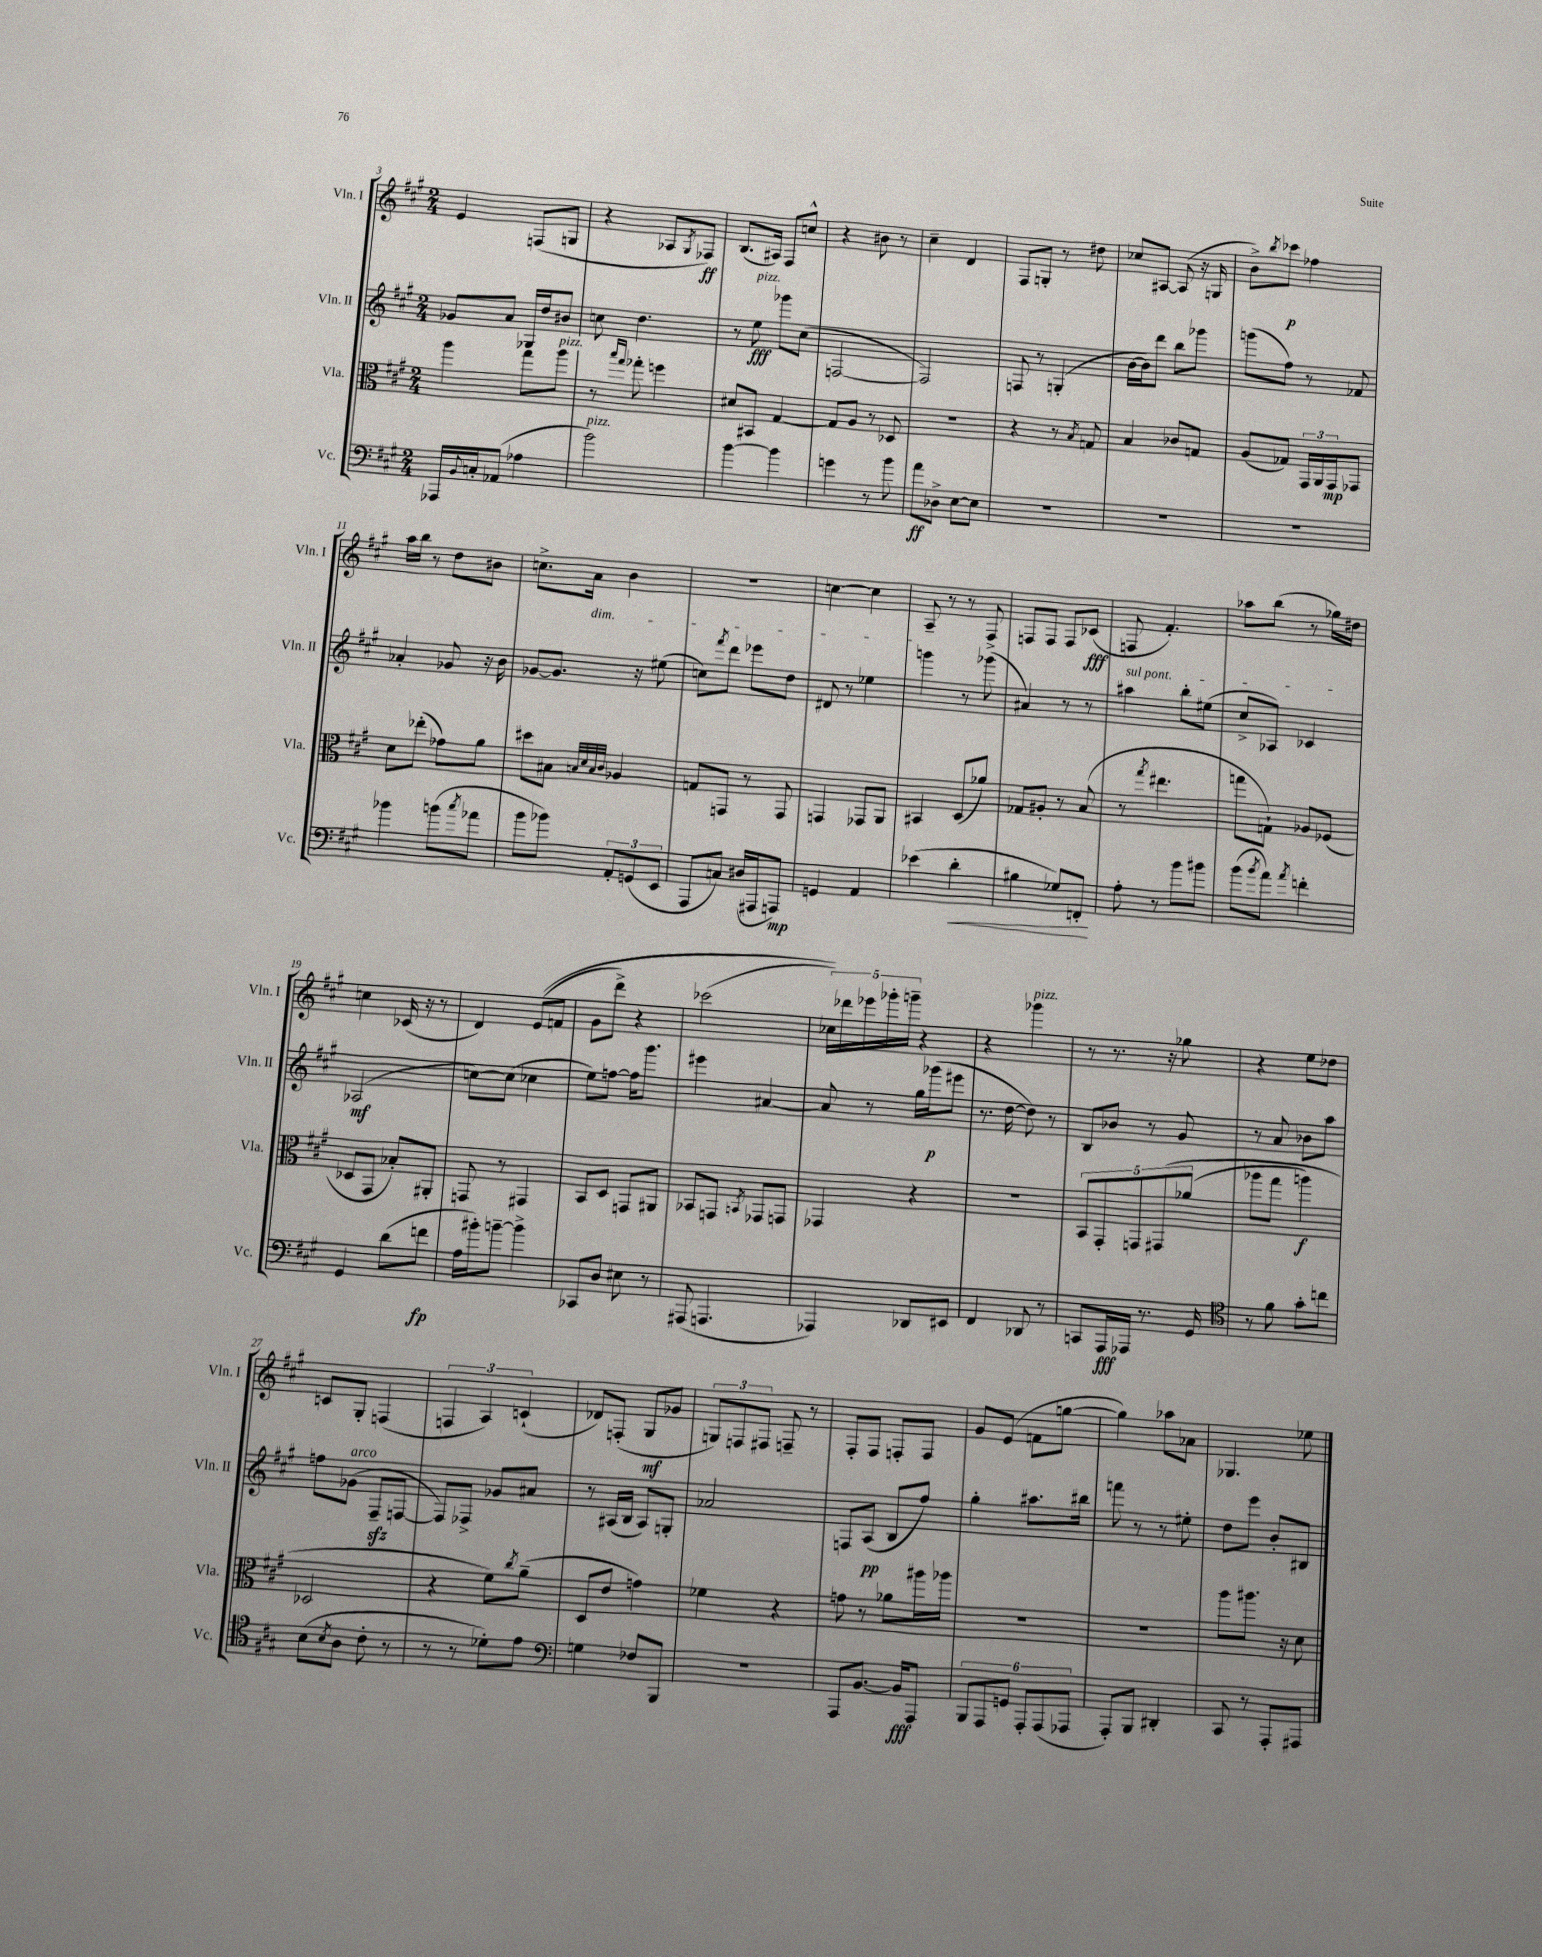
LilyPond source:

<<
\new StaffGroup <<
\new Staff = "s0" \with { instrumentName = "Vln. I" shortInstrumentName = "Vln. I" } {
    \clef treble \key a \major \numericTimeSignature \time 2/4
    e'4 f8( g8 |
    r4 aes8 \acciaccatura { gis8 } fes8\ff) |
    b8.( ais16) fis8 c''8-^ |
    r4 bis'8 r8 |
    cis''4-- d'4 |
    fis8 g8-. r8 dis''8 |
    ces''8 ais8~ ais8( r16 g16 |
    b'8->) \acciaccatura { b''8 } ces'''8\p fes''4 |
    a''16 b''16 r8 d''8 bis'8 |
    c''8.-> a'16\dim b'4 |
    r2 |
    c''4~ c''4 |
    a8--\! r8 r8 fis8-> |
    f8 f8 f8 ces'8\fff( |
    f8 fis'4.-.) |
    aes''8 b''8( r8 ges''16) dis''16 |
    c''4 ces'16( r16 r8 |
    d'4) e'8(\( f'8 |
    gis'8 d'''8->) r4 |
    ces'''2( |
    \tuplet 5/4 { ces''16)\) des'''16 ees'''16 ges'''16-. g'''16-- } r4 |
    r4 ges'''4^\markup { \italic "pizz." } |
    r8 r8. r16 ges''8 |
    r4 e''8 des''8 |
    c'8 gis8-. f4( |
    \tuplet 3/2 { f4 a4) c'4-!( } |
    des'8) f8-.( gis8\mf ges'8 |
    \tuplet 3/2 { g8) f8 fis8 } f8-- r8 |
    fis8-. fis8 f8-. f8 |
    gis'8 e'8( f'8 g''8~ |
    g''4) aes''8 aes'8 |
    ges4. ees''8 \bar "|." |
}
\new Staff = "s1" \with { instrumentName = "Vln. II" shortInstrumentName = "Vln. II" } {
    \clef treble \key a \major \numericTimeSignature \time 2/4
    ges'8 a'8 ges16 d''16 bis'8 |
    c''8 d''4. |
    r8 e''8\fff^\markup { \italic "pizz." } ges'''8 cis''8( |
    f2~ |
    f2) |
    f8 r8 g4-.( |
    b'16~ b'16) d'''8 b''8 ges'''8 |
    g'''8( fis''8) r8 fes'8 |
    aes'4-. ges'8 r16 b'16 |
    ges'8~ ges'8. r16 eis''8( |
    c''8) \acciaccatura { fis'''8 } d'''8 ees'''8 d''8 |
    dis'8 r8 ees''4 |
    g'''4 r8 ges'''8( |
    ais'4) r8 r8 |
    \once \override TextSpanner.bound-details.left.text = \markup { \italic "sul pont." } ais''4\startTextSpan b''8-. eis''8( |
    cis''8-> aes8) ces'4\stopTextSpan |
    aes2\mf( |
    c''8~) c''8( ces''4 |
    e''8) f''8~ f''16 gis'''8. |
    eis'''4 ais'4~ |
    ais'8 r8 gis''16 ges'''16\p( eis'''8 |
    r8. d''16~ d''8) r8 |
    b8 bes'8 r8 gis'8 |
    r8 a'8 bes'8 a''8 |
    f''8 ges'8^\markup { \italic "arco" }( fis8--\sfz f8~ |
    f8) fes8-> ges'8 ais'8 |
    r8 ais16( b16 ais8) g8-. |
    aes'2 |
    f8 a8\pp( b8 fis''8) |
    gis''4-. ais''8. bis''16 |
    f'''8 r8 r8 eis''8-. |
    d''8 e'''8 b'8-. bis8 \bar "|." |
}
\new Staff = "s2" \with { instrumentName = "Vla." shortInstrumentName = "Vla." } {
    \clef alto \key a \major \numericTimeSignature \time 2/4
    a''4 gis''8 a''8^\markup { \italic "pizz." } |
    r8 \grace { b''16 gis''16 } ges''8-. f''4 |
    dis'8 bis,8 gis4~ |
    gis8 a8 r8 des8 |
    r2 |
    r4 r8 \acciaccatura { b8 } g8 |
    b4 ces'8 g8 |
    a8( ges8) \tuplet 3/2 { gis,16 a,16 gis,16\mp } ges,8 |
    d'8 ees''8-.( ges'8) a'8 |
    dis''8 bis8 \grace { b32 d'32 b32 cis'32 } aes4 |
    g8 g,8 r8 g,8 |
    g,4 ges,8 a,8 |
    bis,4 d8( aes'8) |
    ges8 ais8-. r8 b8( |
    r8 \acciaccatura { gis''8 } eis''4. |
    g''8 g8-!) aes8 fes8( |
    des8 gis,8 bes8-.) ais,8-. |
    g,8 r8 gis,4 |
    b,8 d8 g,8 ais,8 |
    bes,8 g,8 \acciaccatura { b,8 } ges,8 g,8 |
    ges,4 r4 |
    r2 |
    \tuplet 5/4 { b,8 gis,8-. g,8 gis,8\( aes'8( } |
    aes''8 gis''8 a''4\f) |
    des2 |
    r4 fis'8\) \acciaccatura { cis''8 } a'8--( |
    d8 e'8 g'4) |
    fes'4 r4 |
    g'8 r8 aes'8 ais''16 aes''16 |
    R2 |
    R2 |
    a''8 ais''8. r16 d'8 \bar "|." |
}
\new Staff = "s3" \with { instrumentName = "Vc." shortInstrumentName = "Vc." } {
    \clef bass \key a \major \numericTimeSignature \time 2/4
    aes,,16 \appoggiatura { b,8 } c16-. aes,8( aes4 |
    b'2^\markup { \italic "pizz." }) |
    b'4~ b'4 |
    g'4 r8 b'8 |
    a'8\ff des8-> e8~ e8 |
    R2 |
    R2 |
    R2 |
    bes'4 b'8( \acciaccatura { cis''8 } aes'8 |
    b'8 bes'8) \tuplet 3/2 { a,8-. g,8( e,8 } |
    a,,8 c8) dis16( ais,,16 a,,8\mp) |
    g,4 a,4 |
    ees'4( d'4-.\< |
    bis4 ges8) f,8-.\! |
    a8-. r8 b'8 bis'8 |
    b'8( \acciaccatura { b'8 } a'8) \acciaccatura { a'8 } f'4-. |
    gis,4 d'8( f'8\fp |
    a16 bis'16-.) b'8~-- b'4-> |
    ces,8 d8 eis8 r8 |
    ais,,8( a,,4. |
    aes,,4) des,8 eis,8 |
    fis,4 des,8 r8 |
    c,8 a,,16\fff aes,,16 r8. gis,16 |
    \clef tenor r8 fis'8 gis'8-. c''8 |
    b8( \acciaccatura { b8 } a8 cis'8-. r8 |
    r8 r8 des'8-.) e'8 |
    \clef bass g4 fes8 b,,8 |
    R2 |
    a,,8 b,8.~ b,16\fff a,,8 |
    \tuplet 6/4 { b,,8 a,,8 g,8 a,,8-. a,,8( aes,,8 } |
    a,,8-.) b,,8 dis,4-. |
    cis,8 r8 a,,8-. ais,,8 \bar "|." |
}
>>
>>
\layout { \context { \Score currentBarNumber = #3 } }
